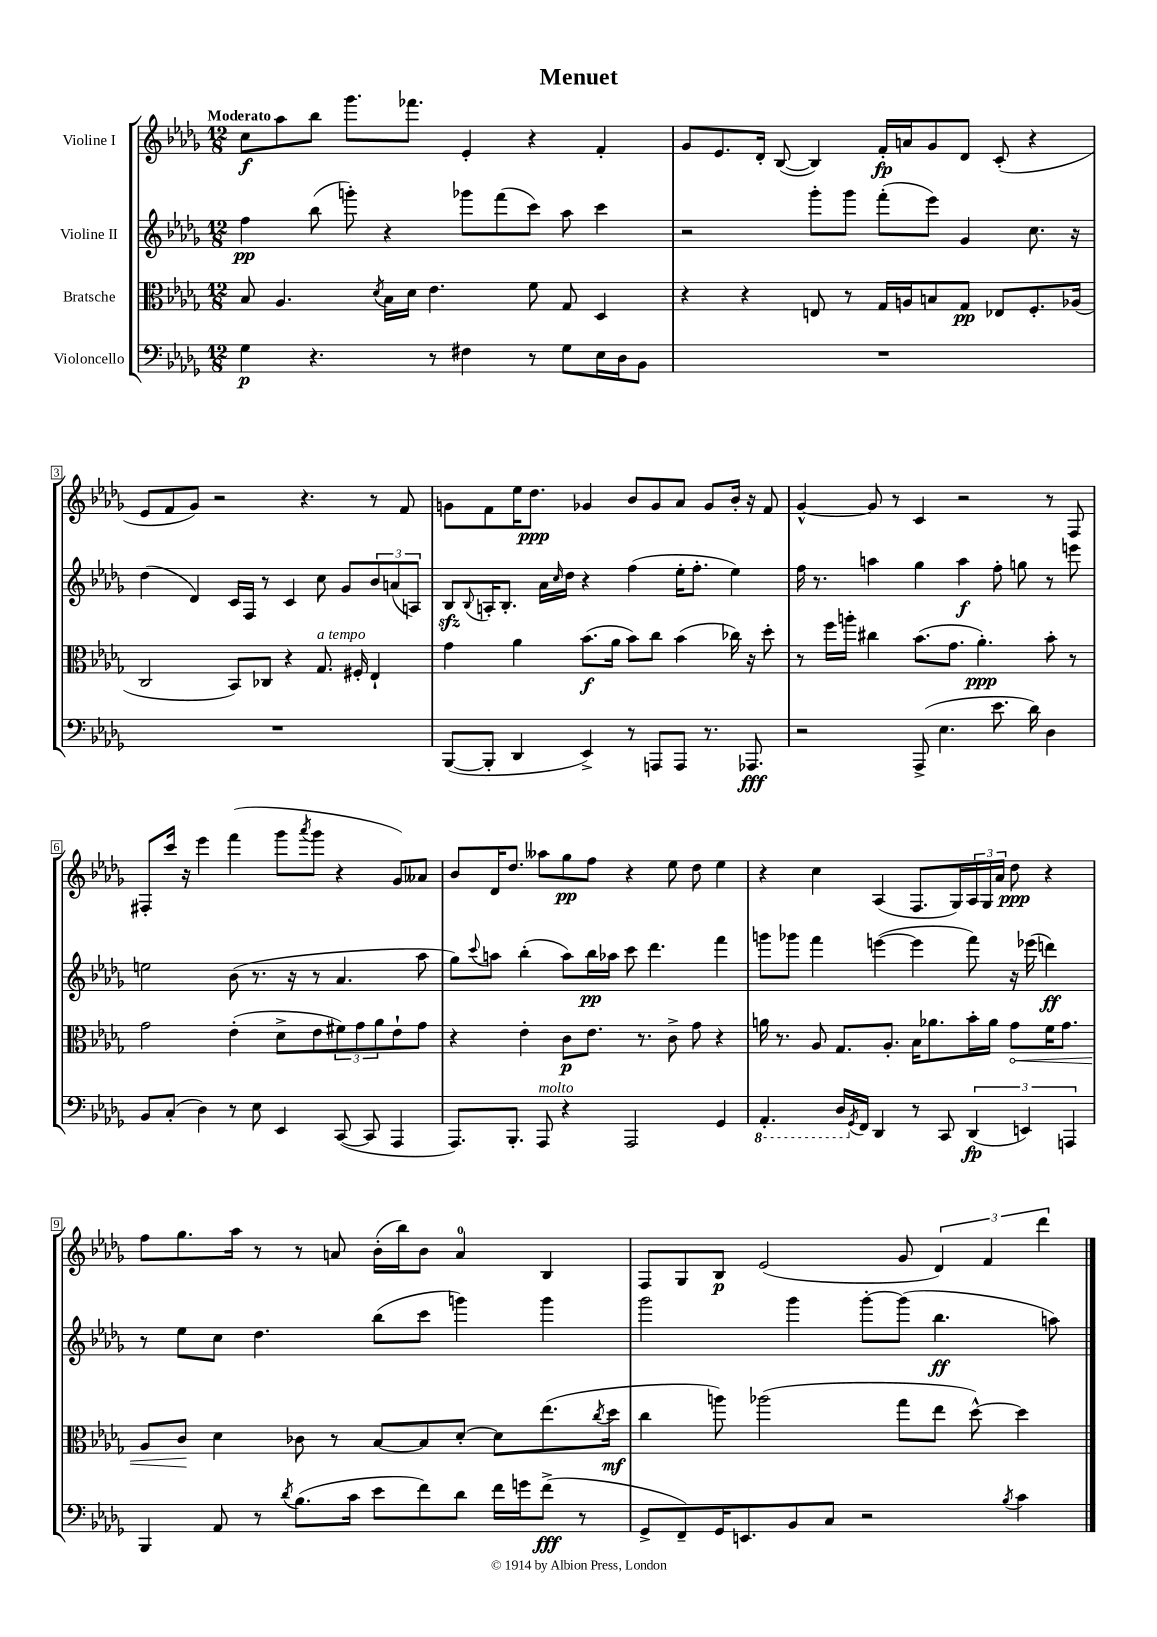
\header { title = "Menuet" }
<<
\new StaffGroup <<
\new Staff = "s0" \with { instrumentName = "Violine I" } {
    \clef treble \key des \major \numericTimeSignature \time 12/8 \tempo "Moderato"
    c''8\f aes''8 bes''8 ges'''8. fes'''8. ees'4-. r4 f'4-. |
    ges'8 ees'8. des'16-. bes8~( bes4) f'16-.\fp a'16 ges'8 des'8 c'8-.( r4 |
    ees'8 f'8 ges'8) r2 r4. r8 f'8 |
    g'8 f'8 ees''16 des''8.\ppp ges'4 bes'8 ges'8 aes'8 ges'8 bes'16-. r16 f'8 |
    ges'4~-^ ges'8 r8 c'4 r2 r8 f8 |
    fis8-. c'''16 r16 ees'''4 f'''4( ges'''8 \acciaccatura { aes'''8 } ges'''8 r4 ges'8) aeses'8 |
    bes'8 des'16 des''8. aeses''8 ges''8\pp f''8 r4 ees''8 des''8 ees''4 |
    r4 c''4 aes4( f8. ges16) \tuplet 3/2 { aes16 ges16 aes'16 } des''8\ppp r4 |
    f''8 ges''8. aes''16 r8 r8 a'8 bes'16-.( bes''16) bes'8 a'4-0 bes4 |
    f8 ges8 bes8\p ees'2( ges'8 \tuplet 3/2 { des'4) f'4 des'''4 } \bar "|." |
}
\new Staff = "s1" \with { instrumentName = "Violine II" } {
    \clef treble \key des \major \numericTimeSignature \time 12/8
    f''4\pp bes''8( g'''8-.) r4 ges'''8 f'''8( c'''8) aes''8 c'''4 |
    r2 ges'''8-. ges'''8 f'''8-.( ees'''8) ges'4 c''8. r16 |
    des''4( des'4) c'16 f16 r8 c'4 c''8 ges'8 \tuplet 3/2 { bes'8 a'8( a8) } |
    bes8\sfz \appoggiatura { bes8 } a16-. bes8.-. aes'16 \grace { c''16 } des''16 r4 f''4( ees''16-. f''8.-. ees''4) |
    f''16 r8. a''4 ges''4 a''4\f f''8-. g''8 r8 e'''8 |
    e''2 bes'8( r8. r16 r8 aes'4. aes''8 |
    ges''8) \appoggiatura { c'''8 } a''8 bes''4-.( a''8) bes''16\pp aes''16 c'''8 des'''4. f'''4 |
    g'''8 ges'''8 f'''4 e'''4~( e'''4 f'''8) r16 ees'''16( d'''4\ff) |
    r8 ees''8 c''8 des''4. bes''8( c'''8 g'''4) g'''4 |
    ges'''2 ges'''4 ges'''8~-. ges'''8( bes''4.\ff a''8) \bar "|." |
}
\new Staff = "s2" \with { instrumentName = "Bratsche" } {
    \clef alto \key des \major \numericTimeSignature \time 12/8
    bes8 aes4. \acciaccatura { des'8 } bes16 des'16 ees'4. f'8 ges8 des4 |
    r4 r4 e8 r8 ges16 a16 b8 ges8\pp ees8 f8.-. aes16( |
    c2 bes,8) ces8 r4 ges8.^\markup { \italic "a tempo" } fis16-. ees4-! |
    ges'4 aes'4 bes'8.\f( aes'16 bes'8) c''8 bes'4( ces''16) r16 des''8-. |
    r8 f''16 a''16-. cis''4 bes'8.( ges'8. aes'4.-.\ppp) bes'8-. r8 |
    ges'2 ees'4-.( des'8-> ees'8 \tuplet 3/2 { fis'8) ges'8 aes'8 } ees'8-! ges'8 |
    r4 ees'4-. c'8\p ees'8. r8. c'8-> ges'8 r4 |
    a'16 r8. aes8 ges8. aes8.-. bes16 aes'8. bes'16-. aes'16 \once \override Hairpin.circled-tip = ##t ges'8\< f'16 ges'8. |
    aes8 c'8\! des'4 ces'8 r8 bes8~ bes8 des'8~-. des'8 ees''8.( \acciaccatura { c''8 } des''16\mf |
    c''4 a''8) aes''2( ges''8 ees''8 des''8~-^) des''4 \bar "|." |
}
\new Staff = "s3" \with { instrumentName = "Violoncello" } {
    \clef bass \key des \major \numericTimeSignature \time 12/8
    ges4\p r4. r8 fis4 r8 ges8 ees16 des16 bes,8 |
    R1. |
    R1. |
    bes,,8~( bes,,8-. des,4 ees,4->) r8 a,,8 a,,8 r8. aes,,8.\fff |
    r2 aes,,8->( ees4. ees'8. des'16) des4 |
    bes,8 c8-.( des4) r8 ees8 ees,4 c,8~( c,8 aes,,4 |
    aes,,8.) bes,,8.-. aes,,8^\markup { \italic "molto" } r4 aes,,2 ges,4 |
    \ottava #-1 aes,,4.-. des,16 \ottava #0 \acciaccatura { ges,8 } f,16 des,4 r8 c,8 \tuplet 3/2 { des,4\fp( e,4) a,,4 } |
    bes,,4 aes,8 r8 \acciaccatura { des'8 } bes8.( c'16 ees'8 f'8) des'8 f'16 g'16 f'8->\fff( r8 |
    ges,8-> f,8--) ges,16 e,8. bes,8 c8 r2 \acciaccatura { bes8 } c'4 \bar "|." |
}
>>
>>
\layout { \context { \Score \override BarNumber.stencil = #(make-stencil-boxer 0.1 0.3 ly:text-interface::print) } }
